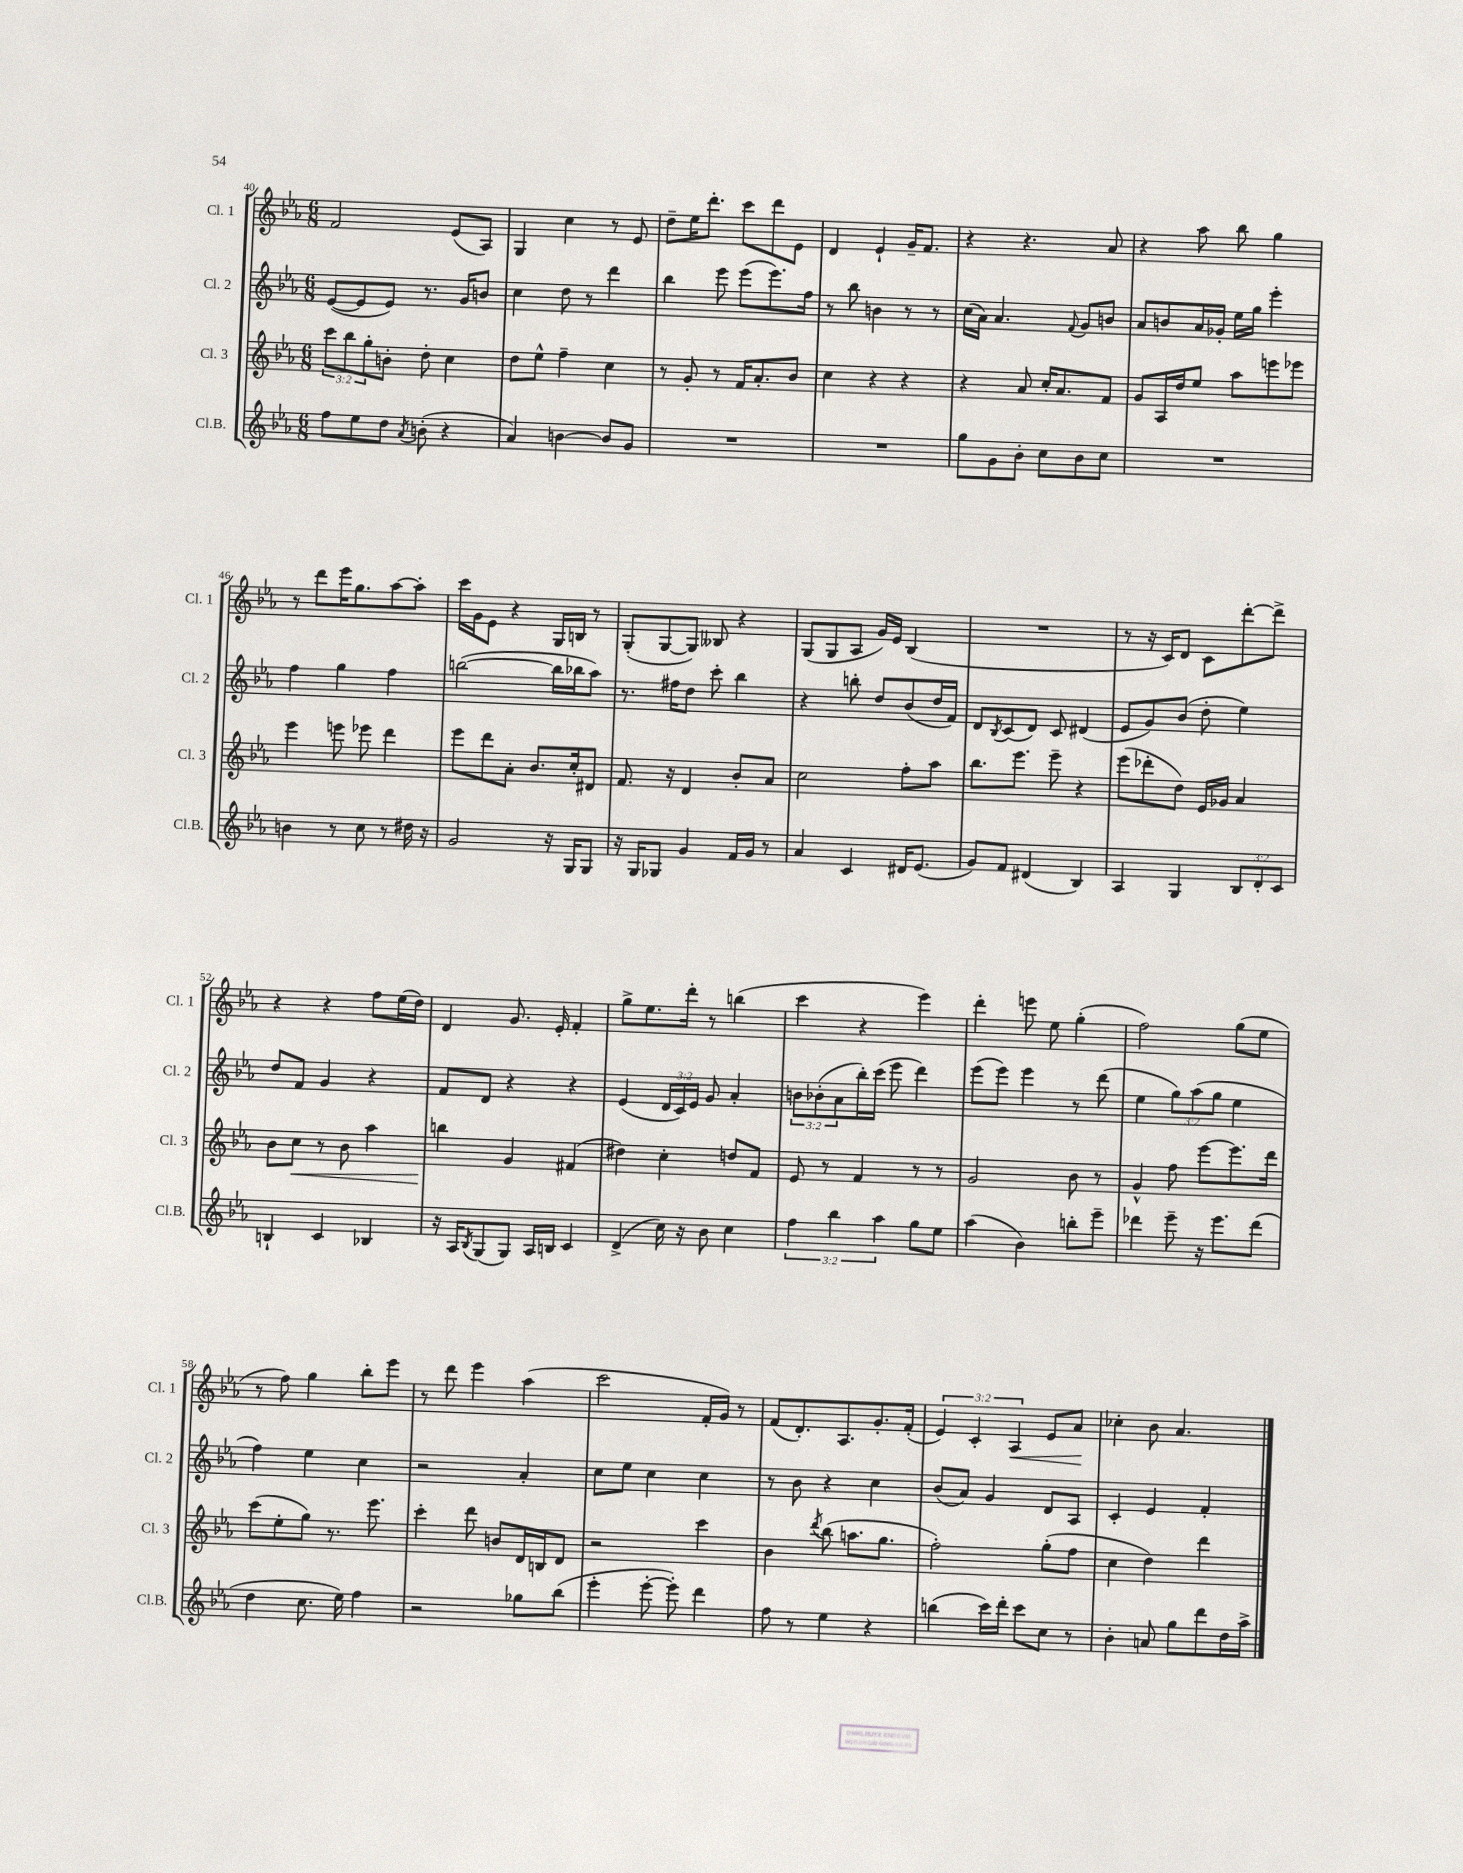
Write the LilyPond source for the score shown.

<<
\new StaffGroup <<
\new Staff = "s0" \with { instrumentName = "Cl. 1" shortInstrumentName = "Cl. 1" } {
    \clef treble \key ees \major \numericTimeSignature \time 6/8 \override Staff.TupletNumber.text = #tuplet-number::calc-fraction-text
    f'2 ees'8( aes8) |
    g4 c''4 r8 ees'8 |
    d''8-- ees''16 d'''8.-. c'''8 d'''8 ees'8 |
    d'4 ees'4-! g'16-- f'8. |
    r4 r4. aes'8 |
    r4 aes''8 bes''8 g''4 |
    r8 d'''8 ees'''16 g''8. aes''8~ aes''8-. |
    c'''16 g'16 ees'8 r4 g16 b16 r8 |
    g8-.( g8~ g8) beses8 r4 |
    g8( g8 aes8 g'16) ees'16 bes4( |
    R2. |
    r8 r16 c'16) d'8 c'8 d'''8~-. d'''8-> |
    r4 r4 f''8 ees''16( d''16) |
    d'4 g'8. ees'16-. f'4-. |
    g''8-> ees''8. d'''16-. r8 b''4( |
    c'''4 r4 ees'''4) |
    d'''4-. e'''8 ees''8 g''4-.( |
    f''2) g''8( ees''8 |
    r8 f''8) g''4 bes''8-. ees'''8 |
    r8 d'''8 ees'''4 aes''4( |
    c'''2 f'16-. g'16) r8 |
    f'8( d'8.-.) aes8. g'8.-. f'16-.( |
    \tuplet 3/2 { ees'4) c'4-. aes4\< } ees'8 aes'8\! |
    ces''4-. bes'8 aes'4. \bar "|." |
}
\new Staff = "s1" \with { instrumentName = "Cl. 2" shortInstrumentName = "Cl. 2" } {
    \clef treble \key ees \major \numericTimeSignature \time 6/8 \override Staff.TupletNumber.text = #tuplet-number::calc-fraction-text
    ees'8~( ees'8 ees'8) r8. g'16 b'8 |
    c''4 d''8 r8 d'''4 |
    bes''4 ees'''8 ees'''8( ees'''8.) f''16 |
    r8 bes''8 b'4 r8 r8 |
    c''16( aes'16) aes'4. \appoggiatura { f'8 } g'8 b'8 |
    aes'8 b'8 aes'16 ges'16-. ees''16 g''16 ees'''4-. |
    f''4 g''4 f''4 |
    b''2~( b''16 bes''16 aes''8) |
    r8. fis''16 d''8 c'''8-. bes''4 |
    r4 b''8-. d''8 bes'8( d''16 f'16) |
    d'8 \acciaccatura { bes8 } c'8( d'8) c'8 dis'4( |
    ees'8 g'8) bes'8( d''8-. ees''4) |
    d''8 f'8 g'4 r4 |
    f'8 d'8 r4 r4 |
    ees'4( \tuplet 3/2 { d'16 c'16) ees'16 } g'8 aes'4-. |
    \tuplet 3/2 { b'8 bes'8-.( aes'8 } bes''16-.) c'''16( ees'''8 d'''4) |
    ees'''8( ees'''8) ees'''4 r8 d'''8( |
    ees''4 \tuplet 3/2 { g''8) aes''8( g''8 } ees''4 |
    f''4) ees''4 c''4 |
    r2 aes'4-. |
    c''8 ees''8 c''4 c''4 |
    r8 bes'8 r4 c''4 |
    bes'8( aes'8) g'4 d'8 aes8 |
    c'4-. ees'4 f'4-. \bar "|." |
}
\new Staff = "s2" \with { instrumentName = "Cl. 3" shortInstrumentName = "Cl. 3" } {
    \clef treble \key ees \major \numericTimeSignature \time 6/8 \override Staff.TupletNumber.text = #tuplet-number::calc-fraction-text
    \tuplet 3/2 { c'''8 bes''8 g''8-. } b'8-. d''8-. c''4 |
    d''8 ees''8-^ f''4-- c''4 |
    r8 g'8-. r8 f'16 aes'8.-. bes'8 |
    c''4 r4 r4 |
    r4 aes'8 c''16-. aes'8. f'8 |
    g'8 aes16 d''16 ees''8 aes''8 e'''8 ees'''8 |
    ees'''4 e'''8 ees'''8 d'''4 |
    ees'''8 d'''8 aes'8-. bes'8. c''16-. dis'8 |
    f'8. r16 d'4 bes'8-. aes'8 |
    c''2 f''8-. aes''8 |
    bes''8. ees'''8. ees'''8-- r4 |
    ees'''8( des'''8-. d''8) ees'16 ges'16 aes'4 |
    bes'8 c''8\< r8 bes'8 aes''4 |
    b''4\! g'4 fis'4( |
    dis''4) c''4-. d''8 f'8 |
    ees'8 r8 f'4 r8 r8 |
    g'2 bes'8 r8 |
    g'4-^ f''8 ees'''8~ ees'''8. d'''16 |
    c'''8( ees''8-. g''8) r8. ees'''8. |
    c'''4-. d'''8 b'8 d'16 b16 d'8 |
    r2 c'''4 |
    bes'4 \acciaccatura { d'''8 } bes''8( a''8. g''8. |
    f''2-.) g''8-.( f''8 |
    c''4 d''4) d'''4 \bar "|." |
}
\new Staff = "s3" \with { instrumentName = "Cl.B." shortInstrumentName = "Cl.B." } {
    \clef treble \key ees \major \numericTimeSignature \time 6/8 \override Staff.TupletNumber.text = #tuplet-number::calc-fraction-text
    f''8 ees''8 d''8 \acciaccatura { aes'8 } b'8-.( r4 |
    aes'4) b'4~ b'8 g'8 |
    R2. |
    R2. |
    g''8 g'8 bes'8-. c''8 bes'8 c''8 |
    R2. |
    b'4 r8 c''8 r8 dis''16 r16 |
    g'2 r16 g16 g8 |
    r16 g16 ges8 g'4 f'16 g'16 r8 |
    aes'4 c'4 dis'16 ees'8.( |
    g'8) f'8 dis'4( bes4) |
    aes4 g4 \tuplet 3/2 { bes8 d'8-. c'8 } |
    b4-! c'4 bes4 |
    r16 aes16 \acciaccatura { bes8 } g8( g8) aes16 b16 c'4 |
    d'4->( c''16) r16 bes'8 c''4 |
    \tuplet 3/2 { f''4 bes''4 aes''4 } g''8 ees''8 |
    aes''4( bes'4) b''8-. ees'''8-- |
    des'''4 ees'''8-- r16 ees'''8. des'''8( |
    d''4 c''8. ees''16) f''4 |
    r2 ges''8 bes''8( |
    ees'''4-. ees'''8~-. ees'''8-.) d'''4 |
    f''8 r8 ees''4 r4 |
    b''4( c'''16) d'''16-. c'''8 c''8 r8 |
    bes'4-. a'8 g''8 d'''8 d''16 aes''16-> \bar "|." |
}
>>
>>
\layout { \context { \Score currentBarNumber = #40 } }
